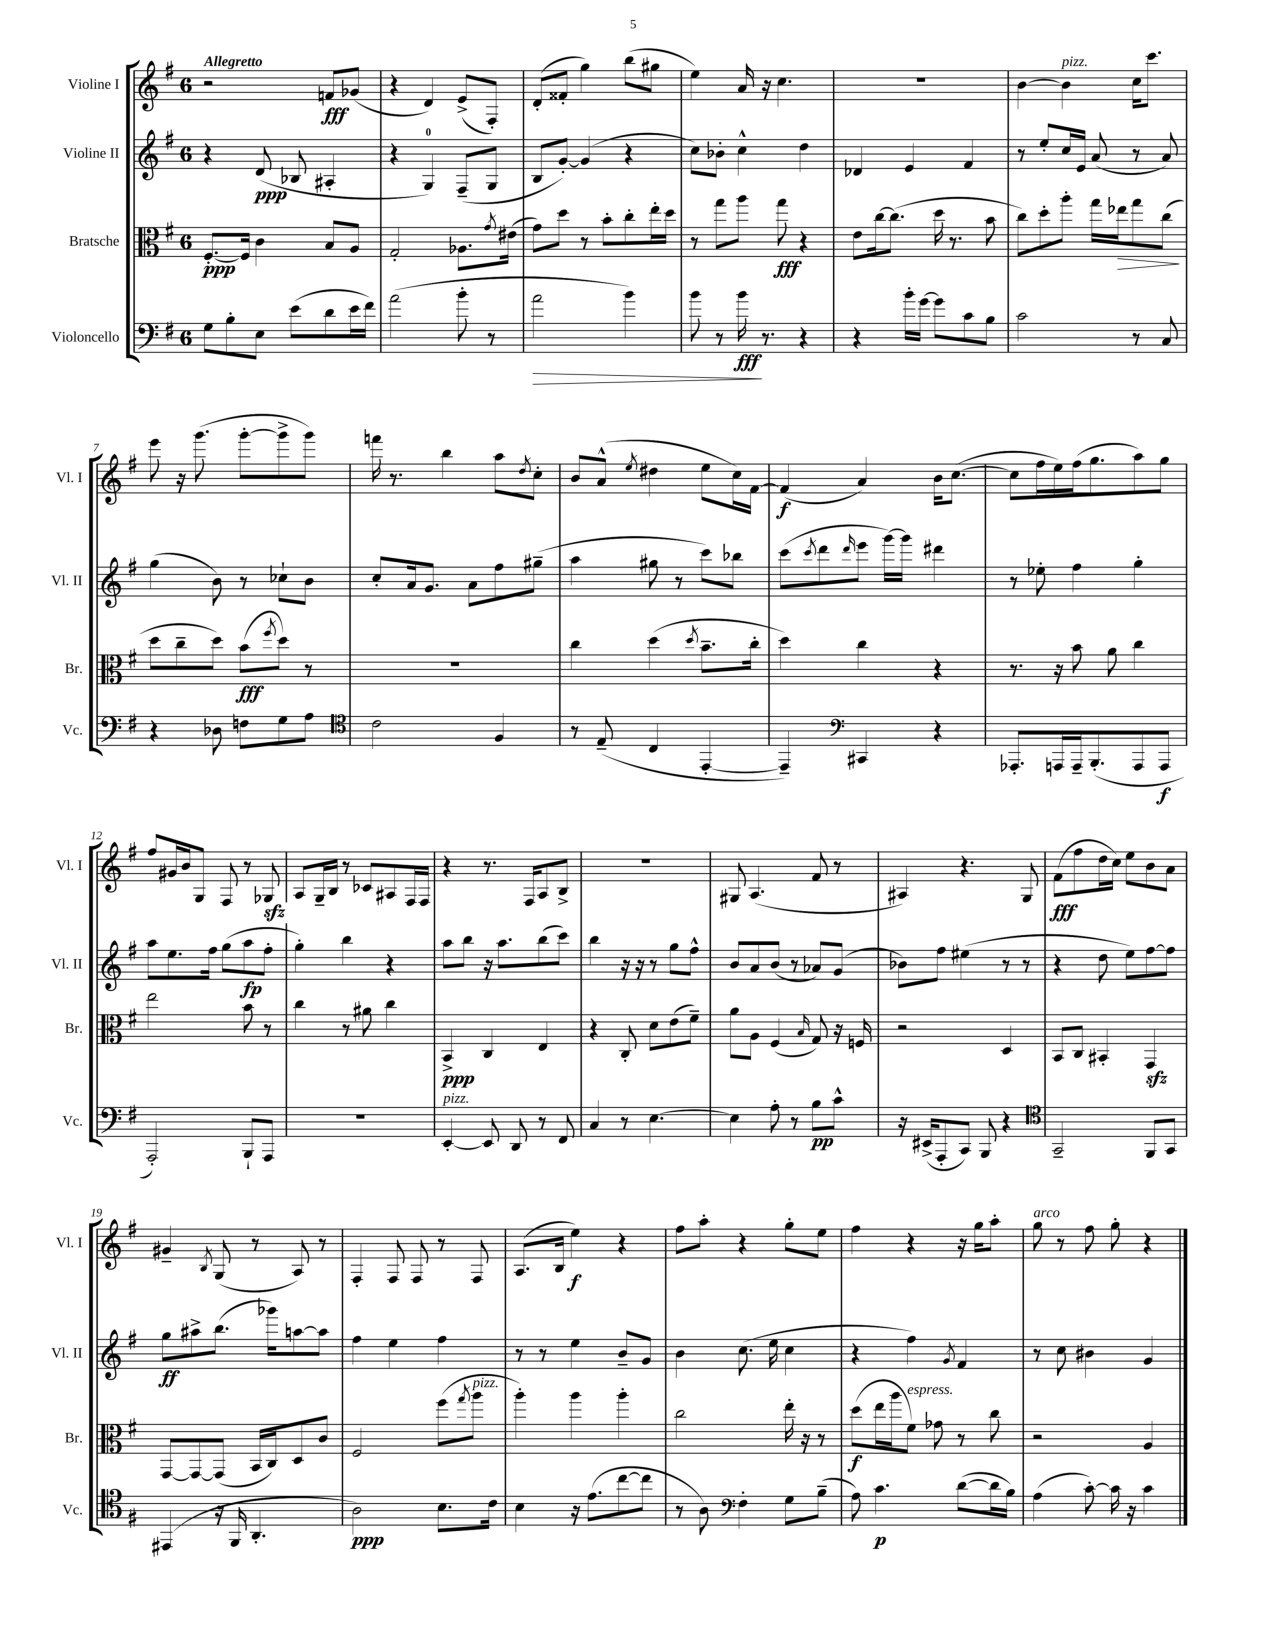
<<
\new StaffGroup <<
\new Staff = "s0" \with { instrumentName = "Violine I" shortInstrumentName = "Vl. I" } {
    \clef treble \key g \major \once \override Staff.TimeSignature.style = #'single-digit \time 6/8 \tempo "Allegretto"
    r2 f'8\fff ges'8( |
    r4 d'4) e'8->( fis8-.) |
    d'8-.( fisis'8-. g''4) b''8( gis''8 |
    e''4) a'16 r16 c''4. |
    R2. |
    b'4~ b'4^\markup { \italic "pizz." } c''16 c'''8. |
    e'''8 r16 g'''8.( g'''8~-. g'''8-> g'''8) |
    f'''16 r8. b''4 a''8 \acciaccatura { d''8 } c''8-. |
    b'8 a'8-^( \acciaccatura { e''8 } dis''4 e''8 c''16) fis'16~ |
    fis'4\f( a'4) b'16 c''8.~( |
    c''8 fis''16 e''16) fis''16( g''8. a''8) g''8 |
    fis''8 gis'16 b'16 g8 fis8 r8 ges8\sfz |
    a8 g16-- b16 r8 ces'8 ais8 fis16 fis16 |
    r4 r8. fis16 a8 b8-> |
    R2. |
    gis8 a4.( fis'8 r8 |
    ais4) r4. g8 |
    fis'8\fff( fis''8 d''16 c''16) e''8 b'8 a'8 |
    gis'4-- \acciaccatura { b8 } g8( r8 a8) r8 |
    fis4-. fis8 fis8 r8 fis8 |
    a8.( b16 e''4\f) r4 |
    fis''8 a''8-. r4 g''8-. e''8 |
    fis''4 r4 r16 g''16 a''8-. |
    g''8^\markup { \italic "arco" } r8 fis''8 g''8-. r4 \bar "|." |
}
\new Staff = "s1" \with { instrumentName = "Violine II" shortInstrumentName = "Vl. II" } {
    \clef treble \key g \major \once \override Staff.TimeSignature.style = #'single-digit \time 6/8
    r4 d'8\ppp( bes8 ais4-. |
    r4 g4-0) fis8--( g8 |
    b8 g'8~-.) g'4( r4 |
    c''8) bes'8-. c''4-^ d''4 |
    des'4 e'4 fis'4 |
    r8 e''8-. c''16 e'16 a'8( r8 a'8) |
    g''4( b'8) r8 ces''8-! b'8 |
    c''8-. a'16 g'8. a'8 fis''8 gis''8--( |
    a''4 gis''8 r8 c'''8) bes''8 |
    c'''8( \acciaccatura { c'''8 } d'''8 \grace { d'''16 } e'''8 g'''16~) g'''16 dis'''4 |
    r8 ees''8-. fis''4 g''4-. |
    a''8 e''8. fis''16 g''8( a''8\fp fis''8-. |
    g''4-.) b''4 r4 |
    a''8 b''8 r16 a''8. b''8( c'''8) |
    b''4 r16 r16 r8 g''8 fis''8-^ |
    b'8 a'8 b'8( r8 aes'8) g'8( |
    bes'8) fis''8 eis''4( r8 r8 |
    r4 d''8 e''8) fis''8~ fis''8 |
    g''8\ff ais''8-> b''8.( ges'''16) a''8~ a''8 |
    fis''4 e''4 fis''4 |
    r8 r8 e''4 b'8-- g'8 |
    b'4 c''8.( e''16 c''4 |
    r4 fis''4) \acciaccatura { g'8 } fis'4 |
    r8 c''8 bis'4 g'4 \bar "|." |
}
\new Staff = "s2" \with { instrumentName = "Bratsche" shortInstrumentName = "Br." } {
    \clef alto \key g \major \once \override Staff.TimeSignature.style = #'single-digit \time 6/8
    fis8.~-.\ppp fis16 c'4 b8 a8 |
    g2-. aes8. \acciaccatura { g'8 } eis'16( |
    g'8) d''8 r8 b'8-. c''8-. e''16-. d''16 |
    r8 g''8 a''8 g''8\fff r4 |
    e'8 c''16~ c''8.( d''16 r8. b'8 |
    c''8) d''8-. a''8-. g''16 ees''16\> g''8 c''8\!( |
    d''8 c''8-- d''8) b'8\fff( \acciaccatura { fis''8 } d''8) r8 |
    R2. |
    c''4 d''4( \acciaccatura { d''8 } b'8.-- c''16-. |
    d''4) c''4 r4 |
    r8. r16 b'8 a'8 c''4 |
    e''2 b'8 r8 |
    c''4 r8 ais'8 c''4 |
    b,4->\ppp c4 e4 |
    r4 c8-. d'8 e'8( fis'8--) |
    a'8 a8 fis4( \grace { b16 } g8) r16 f16 |
    r2 d4 |
    b,8 c8 bis,4-. g,4\sfz |
    g,8~ g,8~ g,8( b,16 c16) d8 c'8 |
    fis2 fis''8( \acciaccatura { g''8 } a''8^\markup { \italic "pizz." } |
    a''4-.) a''4 a''4-. |
    c''2 e''16-. r16 r8 |
    d''8\f( e''16 a''16 fis'8^\markup { \italic "espress." }) ges'8 r8 c''8 |
    r2 a4 \bar "|." |
}
\new Staff = "s3" \with { instrumentName = "Violoncello" shortInstrumentName = "Vc." } {
    \clef bass \key g \major \once \override Staff.TimeSignature.style = #'single-digit \time 6/8
    g8 b8-. e8 e'8( d'8 e'16 fis'16) |
    a'2( b'8-. r8 |
    a'2\> b'4) |
    b'8 r8 b'16\fff\! r8. r4 |
    r4 b'16-. g'16~ g'8 c'8 b8 |
    c'2 r8 c8 |
    r4 des8 f8 g8 a8 |
    \clef tenor c'2 fis4 |
    r8 e8--( c4 e,4~-. |
    e,4--) \clef bass cis,4 r4 |
    aes,,8.-. a,,16 a,,16-- b,,8.-.( a,,8 a,,8\f |
    a,,2-.) b,,8-! a,,8 |
    R2. |
    e,4~-.^\markup { \italic "pizz." } e,8 d,8 r8 fis,8 |
    c4 r8 e4.~ |
    e4 a8-. r8 b8\pp c'8-^ |
    r16 eis,16->( a,,8-. c,8) b,,8 r4 |
    \clef tenor g,2-- fis,8 g,8 |
    eis,4( r16 fis,16 a,4.-. |
    a2\ppp) b8. c'16 |
    b4 r16 e'8.( c''8~ c''8 |
    r8 a8) \clef bass fis4-. g8 b8--( |
    a8) c'4.\p d'8~( d'16 b16) |
    a4( c'8~-.) c'16 r16 c'4 \bar "|." |
}
>>
>>
